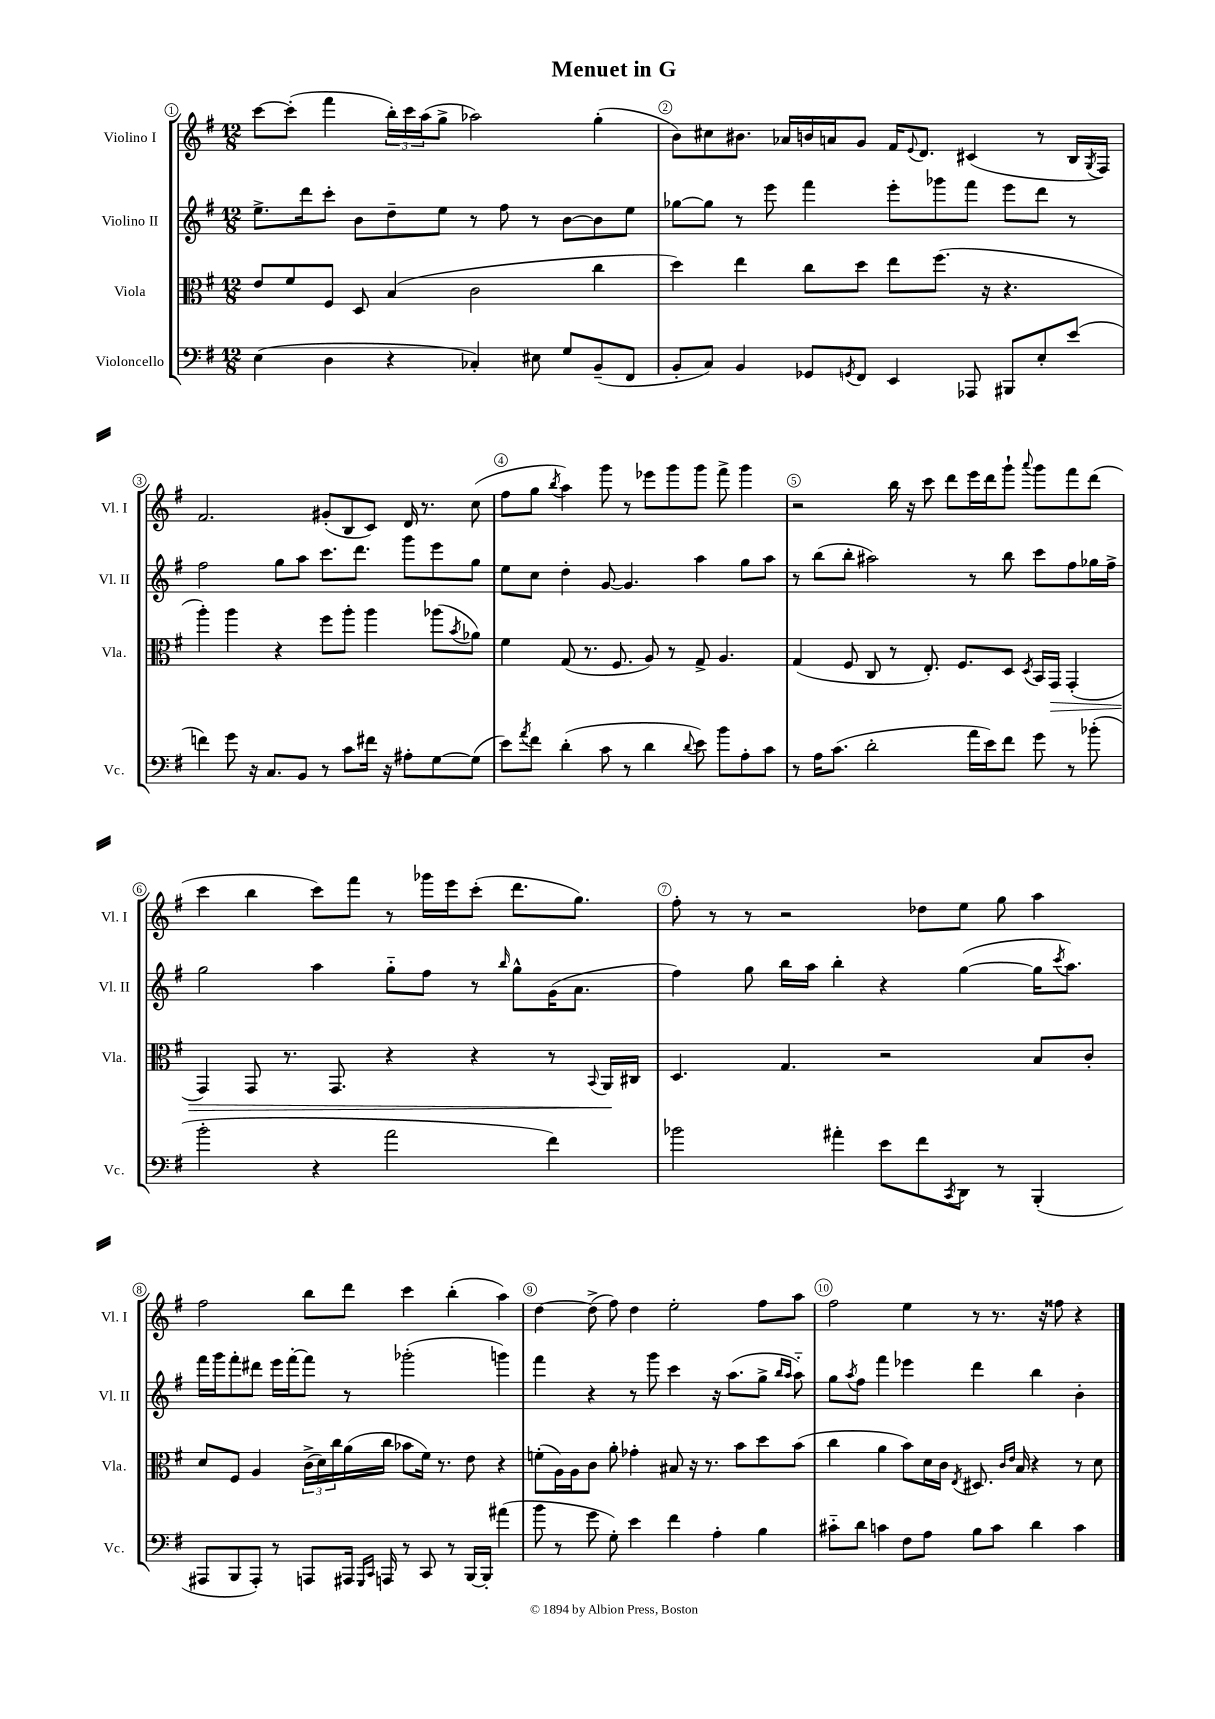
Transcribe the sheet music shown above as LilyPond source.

\header { title = "Menuet in G" }
<<
\new StaffGroup <<
\new Staff = "s0" \with { instrumentName = "Violino I" shortInstrumentName = "Vl. I" } {
    \clef treble \key g \major \numericTimeSignature \time 12/8
    c'''8~ c'''8-.( fis'''4 \tuplet 3/2 { b''16-.) c'''16 a''16( } g''8-> aes''2) g''4-.( |
    b'8) cis''8 bis'8. aes'16 b'16 a'16 g'8 fis'16 \appoggiatura { e'8 } d'8. cis'4( r8 b16 \acciaccatura { g8 } fis16) |
    fis'2. gis'8-.( b8 c'8) d'16 r8. c''8( |
    fis''8 g''8 \acciaccatura { b''8 } a''4) g'''8 r8 ees'''8 g'''8 g'''8 fis'''8-> g'''4 |
    r2 b''16 r16 c'''8 d'''8 e'''16 d'''16 g'''8-! \appoggiatura { a'''8 } g'''8 fis'''8 d'''8( |
    c'''4 b''4 c'''8) fis'''8 r8 ges'''16 e'''16 c'''8-.( d'''8. g''8.) |
    fis''8-. r8 r8 r2 des''8 e''8 g''8 a''4 |
    fis''2 b''8 d'''8 c'''4 b''4-.( a''4) |
    d''4~ d''8->( fis''8) d''4 e''2-. fis''8 a''8 |
    fis''2 e''4 r8 r8. r16 fisis''8 r4 \bar "|." |
}
\new Staff = "s1" \with { instrumentName = "Violino II" shortInstrumentName = "Vl. II" } {
    \clef treble \key g \major \numericTimeSignature \time 12/8
    e''8.-> d'''16 c'''8-. b'8 d''8-- e''8 r8 fis''8 r8 b'8~ b'8 e''8 |
    ges''8~ ges''8 r8 e'''8 fis'''4 e'''8-. ges'''8 fis'''8 e'''8 d'''8 r8 |
    fis''2 g''8 a''8 c'''8. d'''8. g'''8 e'''8 g''8 |
    e''8 c''8 d''4-. g'8~ g'4. a''4 g''8 a''8 |
    r8 b''8( b''8-. ais''2) r8 b''8 c'''8 fis''8 ges''16 fis''16-> |
    g''2 a''4 g''8-_ fis''8 r8 \grace { b''16 } g''8-^ g'16( a'8. |
    fis''4) g''8 b''16 a''16 b''4-. r4 g''4~( g''16 \acciaccatura { c'''8 } a''8.) |
    fis'''16 g'''16 fis'''8-. dis'''8 e'''16 fis'''16~-. fis'''8 r8 ges'''2-.( g'''4) |
    fis'''4 r4 r8 g'''8 c'''4 r16 a''8.( g''8-> \grace { b''16 a''16 } a''8-_) |
    g''8 \acciaccatura { a''8 } fis''8 fis'''4 ees'''4 d'''4 b''4 b'4-. \bar "|." |
}
\new Staff = "s2" \with { instrumentName = "Viola" shortInstrumentName = "Vla." } {
    \clef alto \key g \major \numericTimeSignature \time 12/8
    e'8 fis'8 fis8 d8 b4( c'2 c''4 |
    d''4) e''4 c''8 d''8 e''8 fis''8.( r16 r4. |
    a''4-.) a''4 r4 fis''8 a''8-. a''4 aes''8( \acciaccatura { b'8 } aes'8) |
    fis'4 g8( r8. fis8. a8) r8 g8-> a4. |
    g4( fis8 c8 r8 e8.-.) fis8. d8 \acciaccatura { d8 } b,16 g,16\> g,4-.( |
    g,4) g,8 r8. g,8. r4 r4 r8 \appoggiatura { b,8 } a,16\! cis16 |
    d4. g4. r2 b8 c'8-. |
    d'8 fis8 a4 \tuplet 3/2 { c'16->( d'16) c''16 } a'16( c''16 bes'8 fis'16) r8. e'8 r4 |
    f'8-.( a16) a16 c'8 a'8-. ges'4-. bis8 r16 r8. b'8 d''8 b'8( |
    c''4 a'4 b'8) d'16 c'16 \acciaccatura { e8 } dis8. \grace { c'16 e'16 } b16 r4 r8 d'8 \bar "|." |
}
\new Staff = "s3" \with { instrumentName = "Violoncello" shortInstrumentName = "Vc." } {
    \clef bass \key g \major \numericTimeSignature \time 12/8
    e4( d4 r4 ces4-.) eis8 g8 b,8--( fis,8 |
    b,8-. c8) b,4 ges,8 \acciaccatura { g,8 } fis,8 e,4 aes,,8 bis,,8 e8-. e'8( |
    f'4) g'8 r16 c8. b,8 r8 c'8 fis'16 r16 ais8-. g8~ g8( |
    e'8) \acciaccatura { a'8 } fis'8 d'4-.( c'8 r8 d'4 \appoggiatura { d'8 } e'8) b'8 a8-. c'8 |
    r8 a16 c'8.( d'2-. a'16 e'16) fis'8 g'8 r8 bes'8-.( |
    b'2-. r4 a'2 fis'4) |
    bes'2 ais'4-. e'8 fis'8 \acciaccatura { c,8 } d,8 r8 b,,4-.( |
    ais,,8 b,,8 ais,,8-.) r8 a,,8 ais,,16 \grace { g,,16 c,16 } a,,16 r8 c,8 r8 b,,16~ b,,16-. ais'4( |
    b'8 r8 g'8 g8-.) e'4 fis'4 a4-. b4 |
    cis'8-_ d'8 c'4 fis8 a8 b8 c'8 d'4 c'4 \bar "|." |
}
>>
>>
\layout { \context { \Score \override BarNumber.break-visibility = ##(#f #t #t) barNumberVisibility = #all-bar-numbers-visible \override BarNumber.stencil = #(make-stencil-circler 0.1 0.3 ly:text-interface::print) } }
